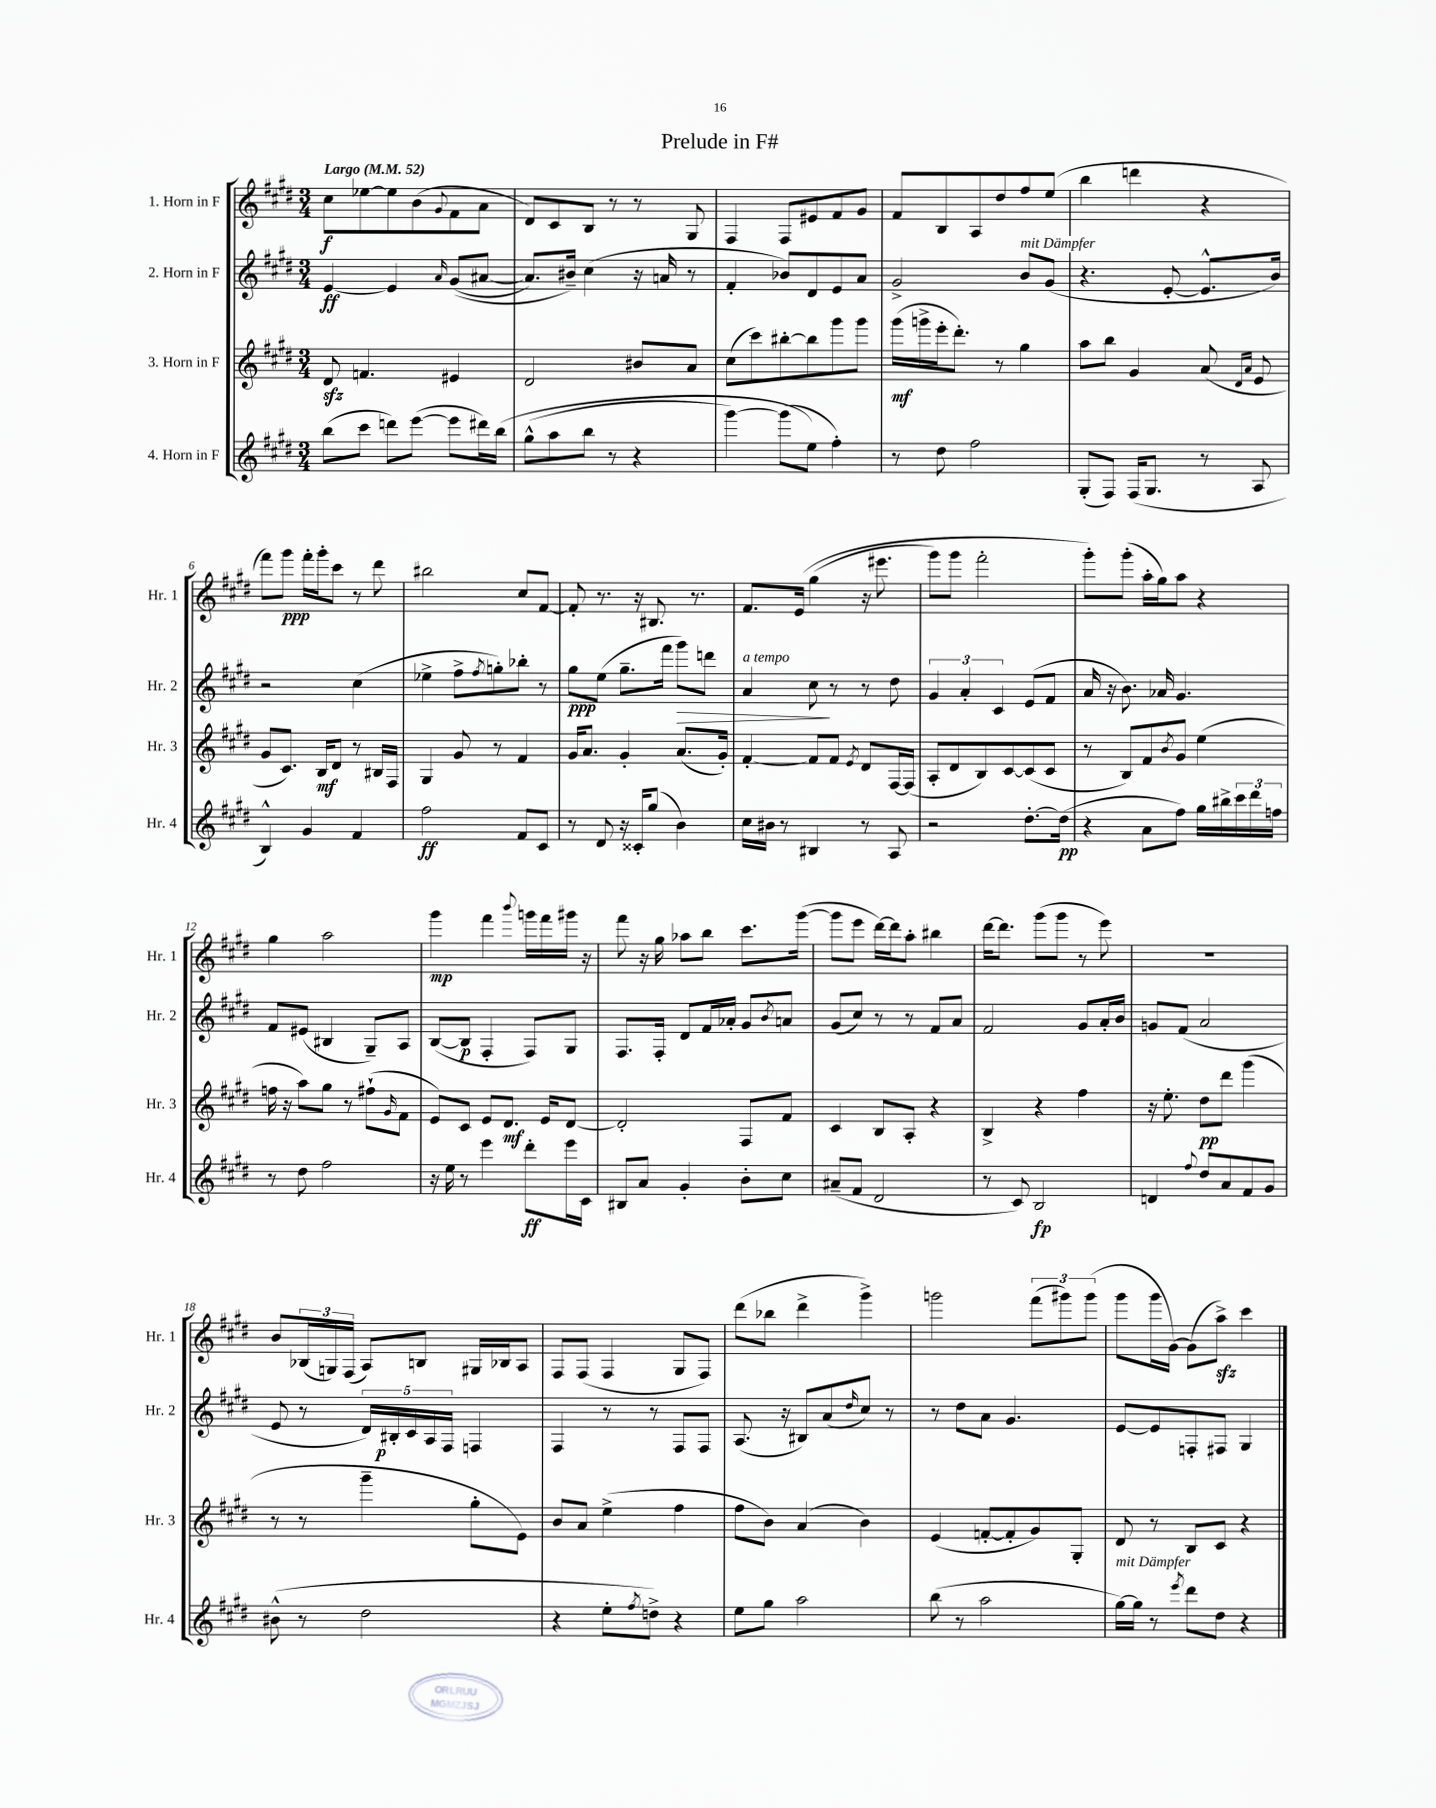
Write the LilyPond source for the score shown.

\header { title = "Prelude in F#" }
<<
\new StaffGroup <<
\new Staff = "s0" \with { instrumentName = "1. Horn in F" shortInstrumentName = "Hr. 1" } {
    \clef treble \key e \major \numericTimeSignature \time 3/4 \tempo "Largo" 4 = 52
    cis''8\f ees''8~ ees''8 b'8( \appoggiatura { gis'8 } fis'8 a'8 |
    dis'8) cis'8 b8 r8 r8 gis8 |
    fis4 fis8 eis'8 fis'8 gis'8 |
    fis'8 b8 a8 dis''8 fis''8 e''8( |
    b''4 d'''4 r4 |
    fis'''8) gis'''8\ppp fis'''16-. gis'''16-. cis'''8 r8 dis'''8 |
    bis''2 cis''8 fis'8~ |
    fis'8-. r8. r16 bis8. r8. |
    fis'8. e'16\( gis''4( r16 eis'''8. |
    gis'''8) gis'''8 fis'''2-. |
    gis'''8-.\) gis'''8-.( a''16-. gis''16) a''8 r4 |
    gis''4 a''2 |
    gis'''4\mp fis'''4 \appoggiatura { b'''8 } g'''16 fis'''16 gis'''16 r16 |
    fis'''8 r16 gis''16 aes''8 b''8 cis'''8. gis'''16~( |
    gis'''8 e'''8 dis'''16~) dis'''16 a''8-. bis''4 |
    dis'''16~ dis'''8. gis'''8( gis'''8 r8 e'''8) |
    R2. |
    b'8 \tuplet 3/2 { bes16( g16) fis16( } a8) b8 gis16 bes16 a8 |
    fis8 fis8( fis4 gis8 fis8) |
    dis'''8( bes''8 dis'''4-> gis'''4->) |
    g'''2 \tuplet 3/2 { fis'''8( gis'''8) gis'''8( } |
    gis'''8 gis'''16 gis'16~) gis'8( a''8->\sfz) cis'''4 \bar "|." |
}
\new Staff = "s1" \with { instrumentName = "2. Horn in F" shortInstrumentName = "Hr. 2" } {
    \clef treble \key e \major \numericTimeSignature \time 3/4
    e'4~\ff e'4 \grace { a'16 } gis'8(\( ais'8~ |
    ais'8.) bis'16--\) cis''4( r16 a'16 r8 |
    fis'4-. bes'8) dis'8 e'8 a'8 |
    gis'2-> b'8^\markup { \italic "mit Dämpfer" } gis'8( |
    r4. e'8~-. e'8.-^ b'16) |
    r2 cis''4( |
    ees''4-> fis''8-> \acciaccatura { fis''8 } g''8-.) bes''8-. r8 |
    gis''8\ppp e''8( gis''8.-- fis'''16 gis'''8\>) d'''8 |
    a'4^\markup { \italic "a tempo" } cis''8\! r8 r8 dis''8 |
    \tuplet 3/2 { gis'4 a'4-. cis'4 } e'8( fis'8 |
    a'16 r16 b'8.) aes'16 gis'4. |
    fis'8 eis'8( bis4 gis8--) a8 |
    b8~( b8\p fis4-. fis8) gis8 |
    fis8. fis16-. dis'8 fis'16 aes'16-. gis'8 \acciaccatura { b'8 } a'8 |
    gis'8( cis''8) r8 r8 fis'8 a'8 |
    fis'2 gis'8 a'16-. b'16 |
    g'8 fis'8( a'2 |
    e'8 r8 \tuplet 5/4 { dis'16) bis16-.\p cis'16 a16 fis16 } f4 |
    fis4 r8 r8 fis8 fis8 |
    a8.( r16 bis8) a'8( \grace { dis''16 } cis''8) r8 |
    r8 dis''8 a'8 gis'4. |
    e'8~ e'8 f8-. fis8 gis4 \bar "|." |
}
\new Staff = "s2" \with { instrumentName = "3. Horn in F" shortInstrumentName = "Hr. 3" } {
    \clef treble \key e \major \numericTimeSignature \time 3/4
    dis'8\sfz f'4. eis'4 |
    dis'2 bis'8 a'8 |
    cis''8( cis'''8) bis''8~-. bis''8 gis'''8 gis'''8 |
    gis'''16\mf( g'''16-> e'''16-. dis'''8.-.) r8 gis''4 |
    a''8 b''8 gis'4 a'8( \grace { dis'16 a'16 } e'8 |
    gis'8 cis'8.) b16\mf dis'8 r8 bis16 fis16 |
    gis4 gis'8 r8 fis'4 |
    gis'16 a'8. gis'4-. a'8.( gis'16-.) |
    fis'4~-. fis'8 fis'8 \acciaccatura { e'8 } dis'8 fis16~ fis16( |
    a8-. dis'8 b8) cis'8~ cis'8( cis'8 |
    r8 b8) fis'8 \acciaccatura { b'8 } gis'8 e''4( |
    f''16 r16 a''8) gis''8 r8 fis''8-!( \grace { gis'16 } fis'8 |
    e'8) cis'8 e'8 dis'8.\mf e'16 dis'8~ |
    dis'2-. fis8 fis'8 |
    cis'4 b8 a8-. r4 |
    b4-> r4 fis''4 |
    r16 e''8.-. dis''8\pp dis'''8 gis'''4( |
    r8 r8 gis'''4-- gis''8-. e'8) |
    b'8 a'8 e''4->( fis''4 |
    fis''8 b'8) a'4( b'4) |
    e'4( f'8~-. f'8-. gis'8) gis8-. |
    dis'8 r8 b8 cis'8 r4 \bar "|." |
}
\new Staff = "s3" \with { instrumentName = "4. Horn in F" shortInstrumentName = "Hr. 4" } {
    \clef treble \key e \major \numericTimeSignature \time 3/4
    b''8( cis'''8 d'''8) e'''8~( e'''8 dis'''16) b''16\( |
    gis''8-^( a''8 b''8 r8 r4 |
    gis'''4~) gis'''8( e''8\) fis''4-.) |
    r8 dis''8 fis''2 |
    gis8-.( fis8) fis16( gis8. r8 a8 |
    b4-^) gis'4 fis'4 |
    fis''2\ff fis'8 cis'8 |
    r8 dis'8 r16 cisis'16-. gis''8( b'4) |
    cis''16 bis'16 r8 bis4 r8 a8 |
    r2 dis''8.~-. dis''16\pp( |
    r4 a'8 fis''8) gis''16 bis''16-> \tuplet 3/2 { cis'''16 dis'''16 f''16 } |
    r8 dis''8 fis''2 |
    r16 e''16 r8 e'''4 dis'''8-.\ff e'''16 cis'16 |
    bis8 a'8 gis'4-. b'8-. cis''8 |
    ais'8--( fis'8 dis'2 |
    r8 cis'8) b2\fp |
    d'4 \appoggiatura { fis''8 } dis''8 a'8 fis'8 gis'8 |
    bis'8-^( r8 dis''2 |
    r4 e''8-. \acciaccatura { fis''8 } d''8->) r4 |
    e''8 gis''8 a''2 |
    b''8( r8 a''2 |
    gis''16~^\markup { \italic "mit Dämpfer" }) gis''16 r8 \acciaccatura { e'''8 } dis'''8 dis''8 r4 \bar "|." |
}
>>
>>
